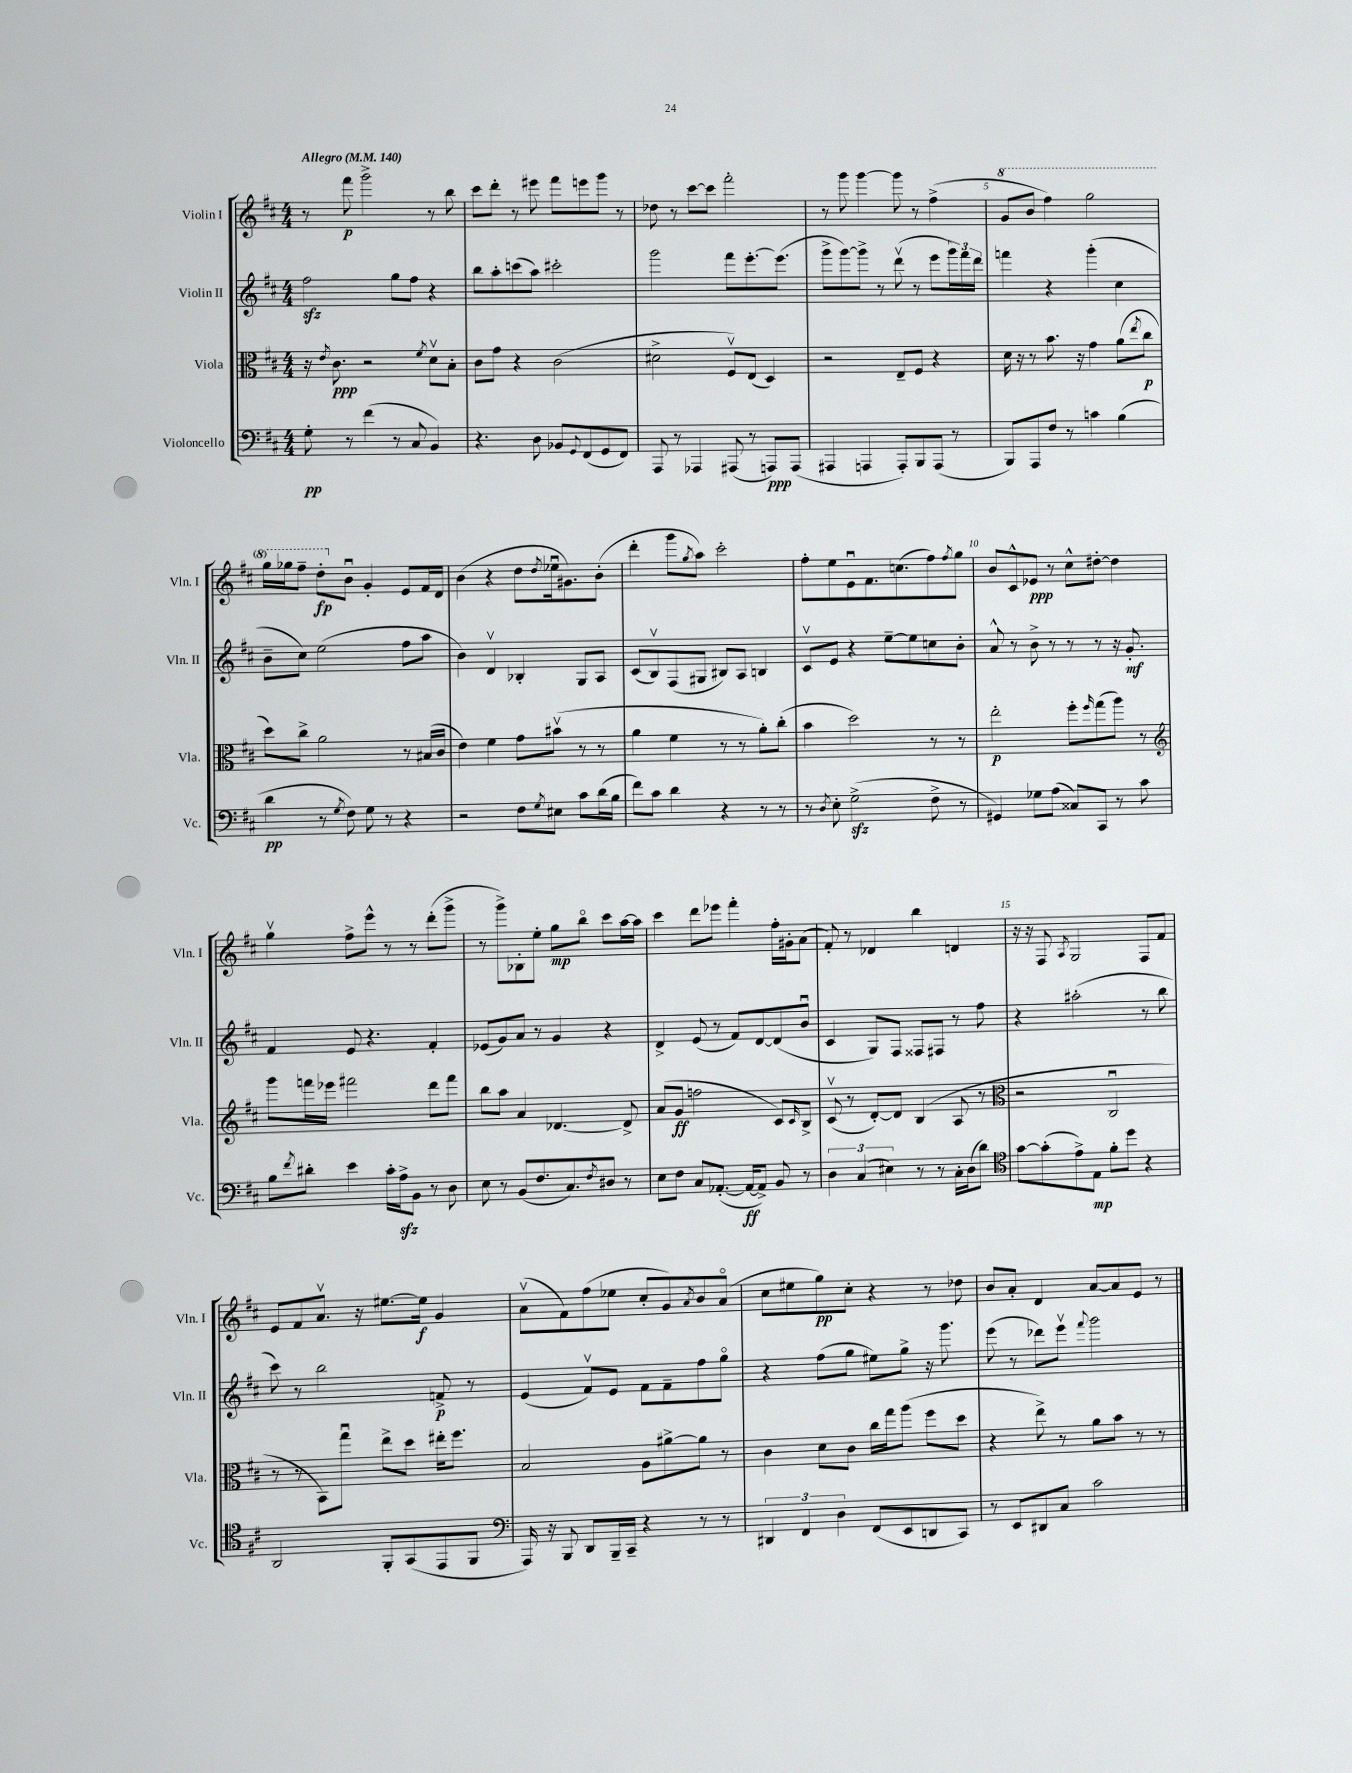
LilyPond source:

<<
\new StaffGroup <<
\new Staff = "s0" \with { instrumentName = "Violin I" shortInstrumentName = "Vln. I" } {
    \clef treble \key d \major \numericTimeSignature \time 4/4 \tempo "Allegro" 4 = 140
    r8 fis'''8\p g'''2-> r8 b''8 |
    cis'''8 d'''8-. r8 eis'''8 fis'''8 e'''8 g'''8 r8 |
    des''8 r8 cis'''8~ cis'''8 fis'''2-. |
    r8 g'''8 g'''4~ g'''8 r8 fis''4->( |
    \ottava #1 g''8 b''8 fis'''4) g'''2 |
    g'''16 ges'''16 fis'''8-- d'''8-.\fp \ottava #0 b'8\downbow g'4-. e'8 fis'16 d'16 |
    b'4( r4 d''8 \acciaccatura { d''8 } ees''16\downbow gis'8.) b'8-.( |
    d'''4-. g'''8 \acciaccatura { g''8 } a''8) cis'''2-. |
    fis''8-. e''8 e'8\downbow fis'8. c''8.( fis''8) \acciaccatura { fis''8 } g''8 |
    b'8 cis'8-^ ees'8\ppp r8 cis''8-^ dis''8~-. dis''4 |
    g''4\upbow fis''8-> e'''8-^ r8 r8 d'''8-.( g'''8-> |
    r8 g'''8->) bes8-. e''8-. g''8\mp b''8\flageolet cis'''8 a''16~ a''16 |
    cis'''4 d'''8 ees'''8 fis'''4-. fis''16-. gis'16-. a'8( |
    fis'8-.) r8 des'4 b''4 d'4 |
    r16 r16 fis8 \acciaccatura { a8 } g2 fis8 fis'8 |
    e'8 fis'8 a'8.\upbow r16 eis''8.~ eis''16\f g'4 |
    a'8\upbow( fis'8) fis''8( ees''8 cis''8-. g'8) \acciaccatura { a'8 } b'8 a'8\flageolet( |
    cis''8 eis''8 g''8\pp) cis''8-. r4 r8 des''8 |
    b'8 a'8-. d'4 a'8~ a'8 e'8 r8 \bar "|." |
}
\new Staff = "s1" \with { instrumentName = "Violin II" shortInstrumentName = "Vln. II" } {
    \clef treble \key d \major \numericTimeSignature \time 4/4
    fis''2\sfz g''8 fis''8 r4 |
    b''8 a''8-. c'''8( a''8) cis'''2-. |
    g'''2 fis'''8 e'''8.~-. e'''8.( |
    g'''8-> g'''8~) g'''8-> r8 d'''8\upbow( r8 e'''8 \tuplet 3/2 { g'''16) fis'''16 d'''16 } |
    f'''4 r4 g'''4-.( cis''4 |
    b'8-- cis''8) e''2( fis''8 a''8 |
    b'4) d'4\upbow bes4-. g8 a8 |
    cis'8( b8\upbow) fis8( gis8 bis8) a8 b4 |
    cis'8\upbow e'8 r4 e''8~-- e''8 c''8 b'8-. |
    a'8-^ r8 b'8-> r8 r8 r8 r16 g'8.-.\mf |
    fis'4 e'8 r4. fis'4-. |
    ees'8( g'8) a'8 r8 g'4 r4 |
    d'4-> e'8( r8 fis'8) d'8~ d'8( b'8\downbow |
    cis'4 g8) fis8 fisis8 fis8 r8 fis''8 |
    r4 ais''2-.( r8 b''8 |
    cis'''8) r8 b''2 f'8->\p r8 |
    e'4( fis'8\upbow) e'8 fis'8 fis'8-- fis''8 g''8\flageolet |
    r4 fis''8( g''8 eis''8) g''8-> r16 g'''8. |
    e'''8( r8 des'''8) e'''8\upbow \appoggiatura { fis'''8 } g'''2 \bar "|." |
}
\new Staff = "s2" \with { instrumentName = "Viola" shortInstrumentName = "Vla." } {
    \clef alto \key d \major \numericTimeSignature \time 4/4
    r16 \acciaccatura { e'8 } cis'8.\ppp r2 \acciaccatura { fis'8 } d'8\upbow b8-. |
    cis'8 g'8 r4 cis'2( |
    dis'2-> fis8\upbow) e8( d4) |
    r2 e8-- fis8 r4 |
    d'16 r16 r8 b'8. r16 g'4 a'8( \acciaccatura { e''8 } cis''8\p |
    d''8) cis''8-> a'2 r8 bis16( cis'16 |
    e'4) fis'4 g'8 bis'8\upbow( r8 r8 |
    a'4 fis'4 r8 r8 a'8-.) cis''8-.( |
    b'4 d''2) r8 r8 |
    e''2-.\p fis''8-. \grace { fis''16 } g''8( a''8) r8 |
    \clef treble g'''8 f'''16 ees'''16 fis'''2 d'''8 fis'''8 |
    b''8 a''8 a'4 des'4.~ des'8-> |
    a'8( g'8\ff f''2 cis'8) \grace { cis'16 } b8-> |
    cis'8\upbow( r8 d'8~-.) d'8 b4( a8 r8 |
    \clef alto r2 cis2\downbow |
    r8 r8 b,8) g''8\downbow e''8-> d''8 eis''16-. fis''8. |
    b2 a8 ais'8~-> ais'8 r8 |
    cis'4 d'8 cis'8 cis''16 g''16 a''8( fis''8 d''8 |
    r4 e''8->) r8 a'8 b'8 r8 r8 \bar "|." |
}
\new Staff = "s3" \with { instrumentName = "Violoncello" shortInstrumentName = "Vc." } {
    \clef bass \key d \major \numericTimeSignature \time 4/4
    g8-.\pp r8 fis'4( r8 cis8 b,4) |
    r4. d8 bes,8 \appoggiatura { g,8 } fis,8( g,8 fis,8) |
    a,,8 r8 aes,,4 ais,,8( r8 a,,8\ppp) a,,8( |
    ais,,4 a,,4 a,,8-.) b,,8 a,,8( r8 |
    b,,8) a,,8 fis8 r8 c'4 b4( |
    d'4\pp r8 \acciaccatura { g8 } fis8) g8 r8 r4 |
    r2 fis8 \acciaccatura { g8 } eis8 cis'8 d'16( b16 |
    fis'8) cis'8 d'4 r4 r8 r8 |
    r8 \acciaccatura { d8 } e8-. g2->\sfz( fis8-> r8 |
    gis,4) ges8 a8( cisis8) cis,8 r8 cis'8 |
    b8 \acciaccatura { fis'8 } dis'8-. e'4 cis'16-. a16->\sfz b,8 r8 d8 |
    e8 r8 b,8( fis8. cis8.) \acciaccatura { fis8 } dis8 r8 |
    e8 fis8 cis8 aes,8.~-.( aes,16~\ff aes,8->) b,8 r8 |
    \tuplet 3/2 { d4 cis4( eis4) } r8 r8 cis16-. d16( d'8) |
    \clef tenor g'8~ g'8-.( e'8->) e8\mp fis'8-. d''8 r4 |
    a,2 fis,8-. g,8( e,8 fis,8 |
    \clef bass a,,16) r16 b,,8 d,8 b,,16-- cis,16-- r4 r8 r8 |
    \tuplet 3/2 { dis,4 fis,4 d4 } fis,8( e,8 d,8 cis,8) |
    r8 e,8 dis,8 cis8 cis'2 \bar "|." |
}
>>
>>
\layout { \context { \Score \override BarNumber.break-visibility = ##(#f #t #t) barNumberVisibility = #(every-nth-bar-number-visible 5) } }
